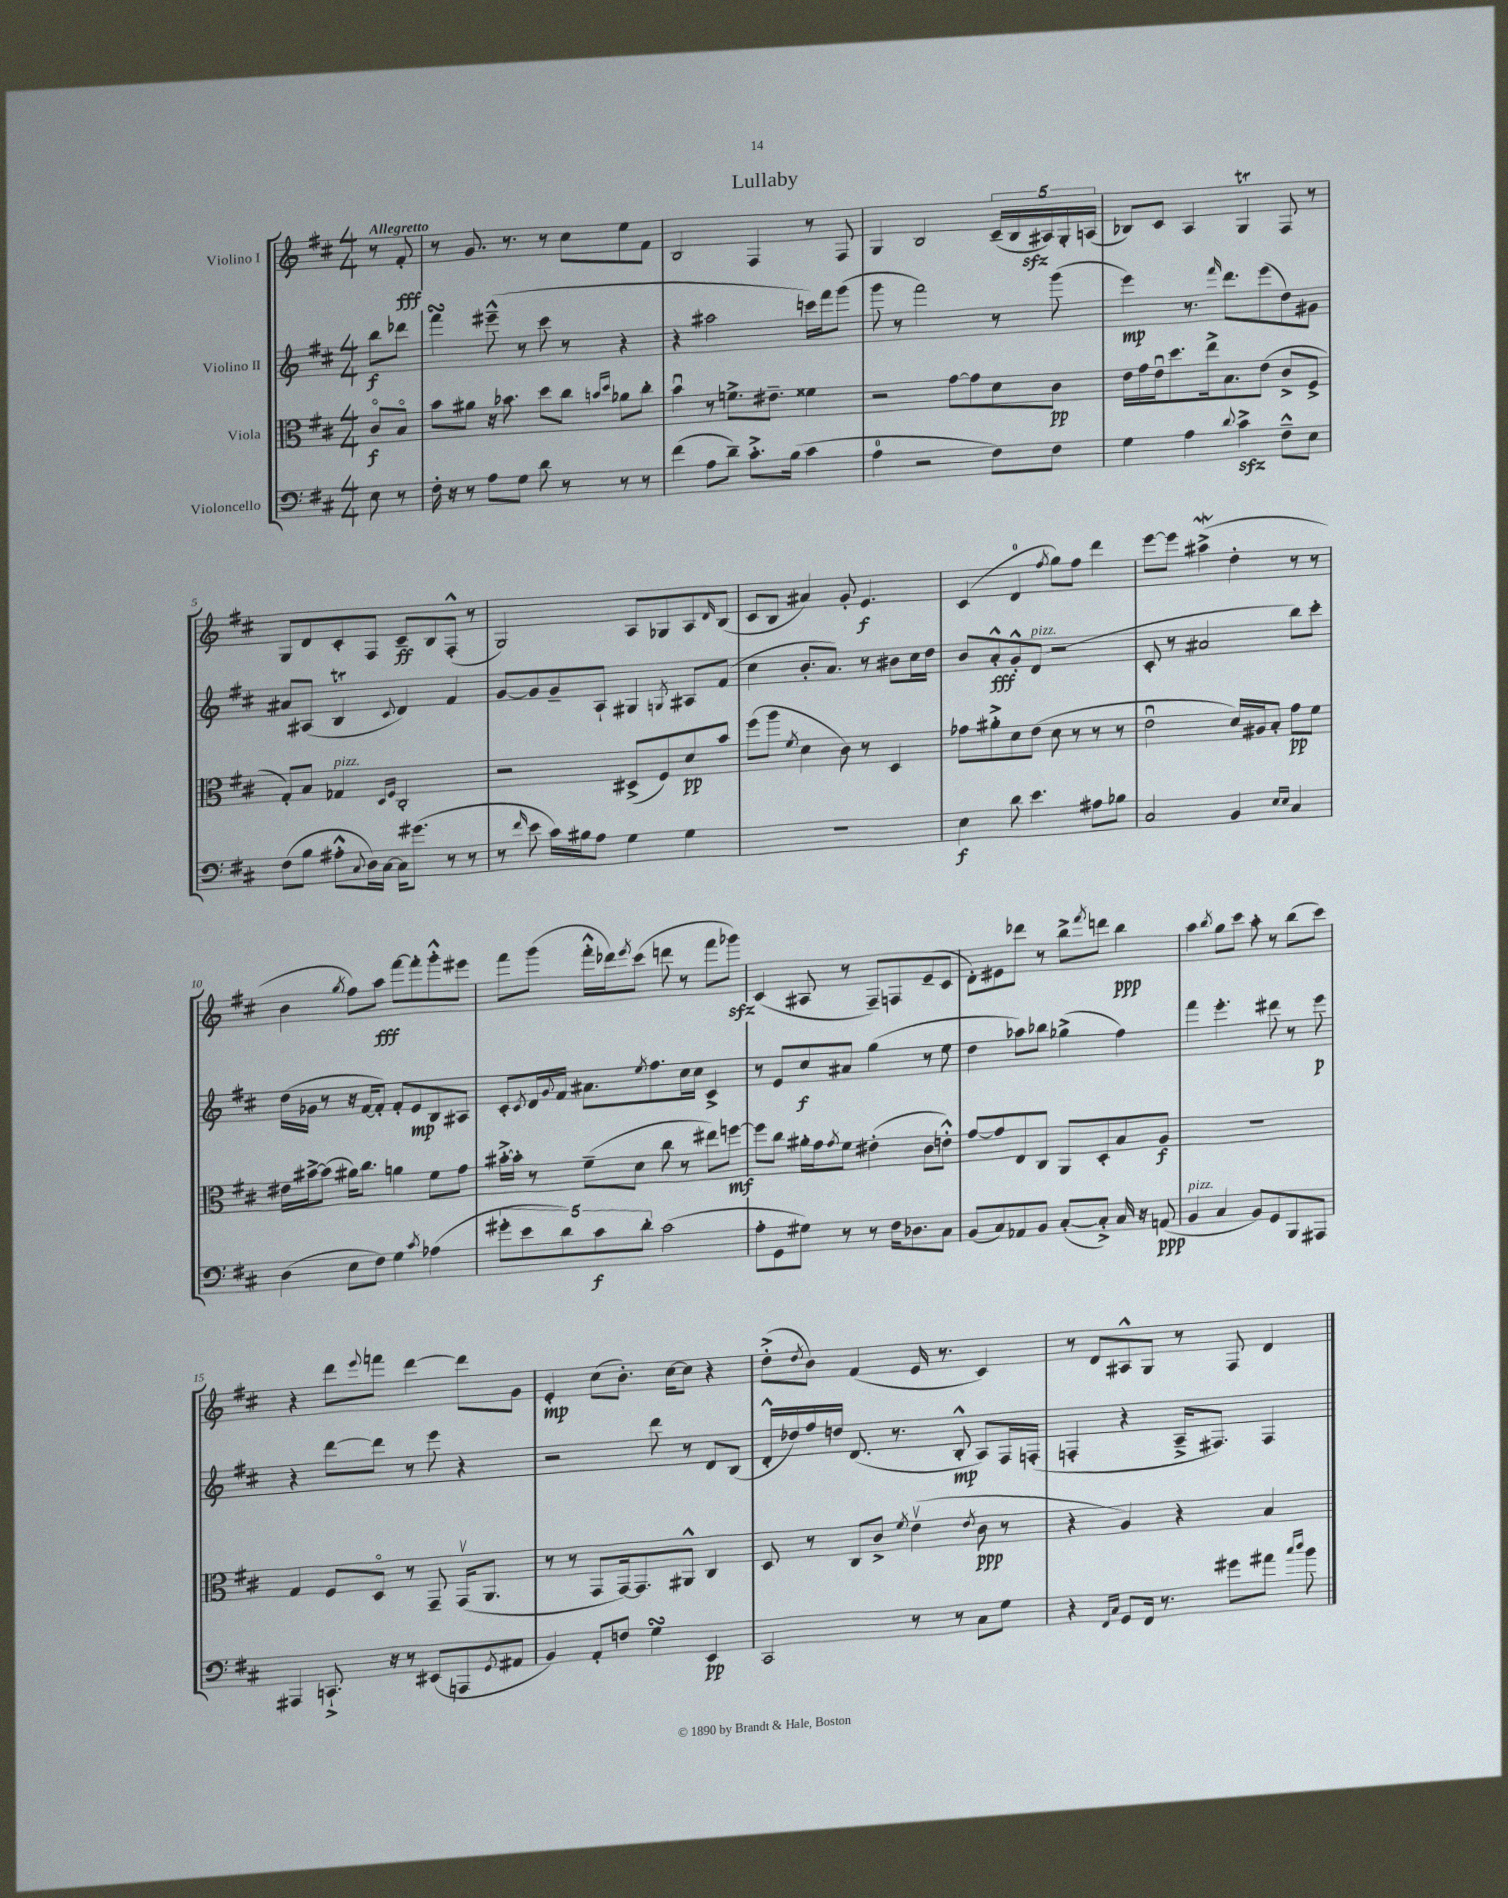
\header { title = "Lullaby" }
<<
\new StaffGroup <<
\new Staff = "s0" \with { instrumentName = "Violino I" } {
    \clef treble \key d \major \numericTimeSignature \time 4/4 \partial 4 \tempo "Allegretto"
    r8 fis'8-.\fff |
    r8 g'8. r8. r8 cis''8 e''8 fis'8 |
    b2 fis4 r8 fis8 |
    g4 b2 \tuplet 5/4 { cis'16--( b16 ais16\sfz) g16-. a16( } |
    bes8) cis'8 a4 g4\trill fis8 r8 |
    g8 d'8 cis'8-. fis8 cis'8--\ff b8 fis8-.-^( r8 |
    g2) a8 ges8 a8 \grace { d'16 } b8( |
    cis'8 b8 ais'4) g'8-. e'4.\f |
    cis'4( d'4-0 \acciaccatura { fis''8 } g''8) fis''8 d'''4 |
    e'''8~ e'''8 ais''4->\mordent( d''4-. r8 r8 |
    b'4 \acciaccatura { g''8 } fis''8) a''8\fff fis'''8~ fis'''8-. g'''8-.-^ eis'''8 |
    fis'''8 g'''8( fis'''16-.-^ des'''16) \acciaccatura { e'''8 } cis'''8( d'''8 r8 fis'''8 ges'''8\sfz) |
    cis'4( ais8 r8 fis8--) f8 e'8--( cis'8 |
    d'8-.) eis'8 des'''8 r8 b''8-> \acciaccatura { fis'''8 } d'''8 b''4\ppp |
    a''4 \acciaccatura { b''8 } g''8 cis'''8 a''8-. r8 b''8( cis'''8) |
    r4 d'''8 \appoggiatura { e'''8 } f'''8 d'''4~ d'''8 g'8 |
    e'4-.\mp cis''8( b'8.-.) cis''16~ cis''8 r4 |
    d''8-.->( \acciaccatura { d''8 } b'8) fis'4( e'16 r8. cis'4) |
    r8 d'8 ais8-^ g8 r8 fis8 d'4 \bar "|." |
}
\new Staff = "s1" \with { instrumentName = "Violino II" } {
    \clef treble \key d \major \numericTimeSignature \time 4/4 \partial 4
    b''8\f des'''8 |
    fis'''4\turn eis'''8---^( r8 cis'''8 r8 r4 |
    r4 ais''2 c'''16) fis'''16 g'''8( |
    g'''8 r8 fis'''2) r8 g'''8( |
    e'''4\mp) r8. \grace { fis'''16 } d'''8. e'''8( d''8) gis'8 |
    ais'8 ais8( b4\trill \appoggiatura { cis'8 } d'4) fis'4 |
    g'8~ g'8 g'8-- a8-! gis4 \acciaccatura { g8 } ais8 fis'8( |
    cis''4 b'8.-. a'8.) r8 bis'8 cis''16 d''16 |
    b'8 a'8-.-^\fff g'8-.-^ d'8^\markup { \italic "pizz." }( r2 |
    cis'8-. r8 ais'2 b''8) cis'''8-. |
    d''16( ges'16 r8 r16 fis'16~ fis'8-.) fis'8-. e'8\mp b8 ais8 |
    cis'8-. \acciaccatura { cis'8 } d'16 \appoggiatura { g'8 } fis'16 ais'8. \acciaccatura { e''8 } fis''8. cis''16 cis''16 cis'4-> |
    r8 e'8 cis''8\f ais'8 g''4( r8 e''8 |
    d''4 aes''8) bes''8 ges''4->( fis''4) |
    fis'''4 e'''4.-. dis'''8 r8 e'''8\p |
    r4 d'''8~ d'''8 r8 e'''8 r4 |
    r2 d'''8 r8 d'8 b8( |
    d'16-.-^ des''16) fis''16 d''16 d'8.( r8. b8-.-^\mp a8) fis16 f16-.( |
    f4-. r4 a16---> fis8.) fis4 \bar "|." |
}
\new Staff = "s2" \with { instrumentName = "Viola" } {
    \clef alto \key d \major \numericTimeSignature \time 4/4 \partial 4
    cis'8\flageolet\f b8\flageolet |
    b'8 ais'8 r16 bes'8. d''8 cis''8 \grace { b'16 d''16 } aes'8 cis''8-. |
    b'4\downbow r8 f'8.-> eis'8.-- fisis'4 |
    r2 g'8~ g'8 d'8 cis'8\pp |
    e'16 g'16 e'16\downbow d''8. e''16-> b8. e'8( cis'8-> fis8-> |
    g8-.) b8 ges4^\markup { \italic "pizz." } \grace { d16 fis16 } cis2-. |
    r2 dis8->( fis8) d'8\pp b'8 |
    fis''8( a''8 \acciaccatura { fis'8 } d'4 cis'8) r8 d4 |
    ges'8 ais'8-.-> d'8 e'8( d'8 r8 r8 r8 |
    e'2\downbow d'16) ais16 b8-. g'8\pp fis'8 |
    eis'16 bis'16~-> bis'8( ais'16) cis''8. a'4 fis'8 g'8 |
    bis'16~-.-> bis'16-. r8 fis'8--( d'8 cis''8 r8 eis''8) f''8~\mf |
    f''8 cis''8 ais'16-. g'16 \acciaccatura { g'8 } fis'8 eis'4-.( cis'8 e'8-.-^) |
    g'8~ g'8 e8 cis8 a,8 d8-. b8 a8\f |
    R1 |
    g4 fis8 d8\flageolet r8 g,8-- g,16\upbow( a,8. |
    r8 r8 g,8 g,16~) g,8. ais,8-^ cis4 |
    d8 r8 cis8 cis'8-> \acciaccatura { fis'8 } e'4\upbow( \acciaccatura { e'8 } cis'8\ppp r8 |
    r4 a4) r4 b4 \bar "|." |
}
\new Staff = "s3" \with { instrumentName = "Violoncello" } {
    \clef bass \key d \major \numericTimeSignature \time 4/4 \partial 4
    e8 r8 |
    fis16-. r16 r8 a8 g8 d'8 r8 r8 r8 |
    fis'4( a8 d'8--) cis'8.-.-> b16( cis'4 |
    a4-0 r2 fis8) fis8 |
    g4 a4 \appoggiatura { d'8 } cis'4->\sfz fis8---^ e8 |
    fis8( b8 ais8-.-^ \appoggiatura { cis8 } d16) cis16~ cis16 gis'8.( r8 r8 |
    r8 \grace { fis'16 } e'8 cis'16) bis16 a8 g4 g4 |
    R1 |
    e4\f d'8 e'4. ais8 bes8 |
    cis2 b,4 \grace { e16 e16 } cis4 |
    d4( e8 fis8) g4 \acciaccatura { cis'8 } aes4( |
    \tuplet 5/4 { gis'8-. e'8 d'8) cis'8\f d'8-. } cis'2( |
    a8-. g,8 gis8) r8 r8 fis16 des8. cis8 |
    b,8( cis8) aes,8 b,8 cis8~-.( cis8-.->) cis16 r16 a,8\ppp( |
    b,4^\markup { \italic "pizz." } cis4 b,8) g,8 b,,8 ais,,8 |
    ais,,4 c,8.-!-> r16 r8 eis,8( a,,8 \acciaccatura { g,8 } ais,8 |
    b,4) a,8-. f8 g4\turn e,4\pp |
    cis,2 r8 r8 cis8 g8 |
    r4 \grace { fis,16 cis16 } g,8 fis,16 r8. gis'8 ais'8 \grace { cis''16 d''16 } b'8 \bar "|." |
}
>>
>>
